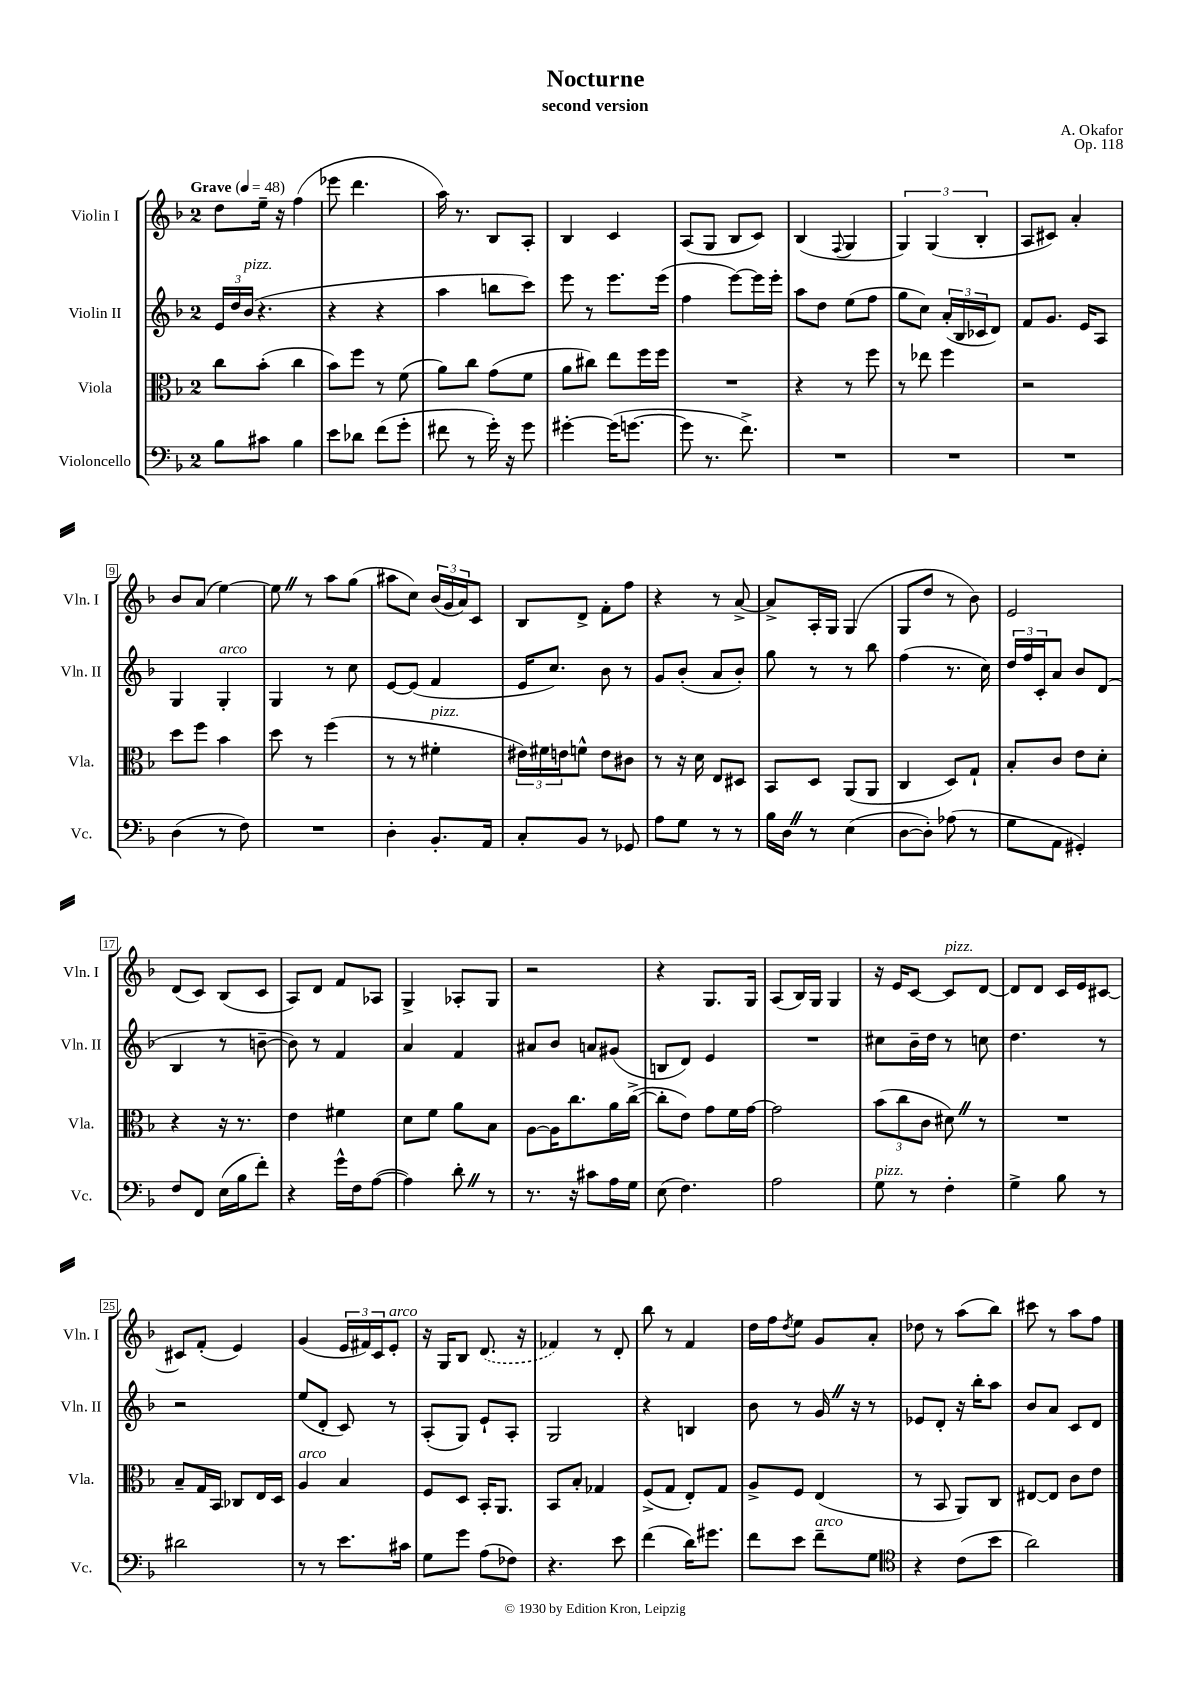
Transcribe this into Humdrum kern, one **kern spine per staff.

**kern	**kern	**kern	**kern
*staff4	*staff3	*staff2	*staff1
*clefF4	*clefC3	*clefG2	*clefG2
*k[b-]	*k[b-]	*k[b-]	*k[b-]
*M2/4	*M2/4	*M2/4	*M2/4
*MM48	*MM48	*MM48	*MM48
8B-	8cc	24e	8dd
.	.	24dd	.
.	.	(24b-	.
8c#	(8b-'	4.r	16ee~
.	.	.	16r
4B-	4cc	.	(4ff
=	=	=	=
8e	8b-)	4r	8eee-
8d-	8ff	.	4.ddd
(8f	8r	4r	.
8g'	(8f	.	.
=	=	=	=
8f#	8a)	4aa	16aa)
.	.	.	8.r
8r	8cc	.	.
16g')	(8g	8bb	8B-
16r	.	.	.
8g	8f	8ccc)	8A'
=	=	=	=
[4g#'	8a	8eee	4B-
.	8cc#)	8r	.
(16g#]	8ee	8.eee	4c
[8.g	.	.	.
.	16ff	.	.
.	16ff	(16eee	.
=	=	=	=
8g]	2r	4ff	(8A
8.r	.	.	8G
.	.	[8eee)	8B-
8.f^)	.	.	.
.	.	16eee]	8c)
.	.	16eee'	.
=	=	=	=
2r	4r	8aa	(4B-
.	.	8dd	.
.	.	.	8qqF
.	8r	(8ee	4G
.	8ff	8ff	.
=	=	=	=
2r	8r	8gg	6G)
.	8ee-	8cc)	.
.	.	.	(6G
.	4ff	(24a'	.
.	.	24B-	.
.	.	24c-	6B-'
.	.	8d)	.
=	=	=	=
2r	2r	8f	8A
.	.	8.g	8c#)
.	.	.	4a'
.	.	16e	.
.	.	8A	.
=	=	=	=
(4D	8dd	4G	8b-
.	8ff	.	(8a
8r	4b-	4G'	[4ee)
8F)	.	.	.
=	=	=	=
2r	8dd	4G	8ee]
.	8r	.	8r
.	(4ff	8r	8aa
.	.	8cc	(8gg
=	=	=	=
4D'	8r	[8e	8aa#
.	8r	(8e]	8cc)
8.BB-'	4f#'	4f	(24b-
.	.	.	24g
.	.	.	24a)
.	.	.	8c
16AA	.	.	.
=	=	=	=
8C'	24e#)	16e	8B-
.	24f#	.	.
.	.	8.cc)	.
.	24e	.	.
8BB-	8f^^	.	8d^
8r	8e	8b-	8f'
8GG-	8c#	8r	8ff
=	=	=	=
8A	8r	8g	4r
8G	16r	(8b-'	.
.	16d	.	.
8r	8E	8a	8r
8r	8D#	8b-')	[8a^
=	=	=	=
16B-	8BB-	8gg	8a^]
16D	.	.	.
8r	8D	8r	16A'
.	.	.	16G
(4E	(8AA	8r	(4G
.	8AA	8bb-	.
=	=	=	=
[8D	4C	(4ff	8G
8D'])	.	.	8dd
(8A-	8D)	8.r	8r
8r	8G`	.	8b-)
.	.	16cc)	.
=	=	=	=
8G	8B-'	24dd	2e
.	.	24ff	.
.	.	24c'	.
8AA	8c	8a	.
4GG#')	8e	8b-	.
.	8d'	(8d	.
=	=	=	=
8F	4r	4B-	(8d
8FF	.	.	8c)
(16E	16r	8r	(8B-
16B-	8.r	.	.
8f')	.	[8b~	8c
=	=	=	=
4r	4e	8b])	8A)
.	.	8r	8d
16g^^	4f#	4f	8f
16F	.	.	.
([8A	.	.	8A-
=	=	=	=
4A])	8d	4a	4G^
.	8f	.	.
8d'	8a	4f	8A-'
8r	8B-	.	8G
=	=	=	=
8.r	[8A	8a#	2r
.	16A]	8b-	.
16r	8.cc	.	.
8c#	.	8a	.
16A	16a	(8g#	.
16G	([16cc^	.	.
=	=	=	=
(8E	8cc']	8B	4r
4.F)	8e)	8d)	.
.	8g	4e	8.G
.	16f	.	.
.	[16g	.	16G
=	=	=	=
2A	2g]	2r	(8A
.	.	.	16B-)
.	.	.	16G
.	.	.	4G
=	=	=	=
8G	(12b-	8cc#	16r
.	.	.	16e
.	12cc	.	.
8r	.	16b-~	[8c
.	12c	.	.
.	.	16dd	.
4F'	8d#)	8r	8c]
.	8r	8cc	[8d
=	=	=	=
4G^	2r	4.dd	8d]
.	.	.	8d
8B-	.	.	16c
.	.	.	16e
8r	.	8r	[8c#
=	=	=	=
2d#	8B-~	2r	8c#]
.	16G	.	(8f'
.	16BB-	.	.
.	8C-	.	4e)
.	16E	.	.
.	16D	.	.
=	=	=	=
8r	4A	(8ee	(4g
8r	.	8d'	.
8.e	4B-	8c)	24e
.	.	.	24f#)
.	.	.	24c
.	.	8r	8e'
16c#	.	.	.
=	=	=	=
8G	8F	(8A'	16r
.	.	.	16G
8g	8D	8G)	8B-
(8A	16BB-'	8e`	(8.d
.	8.AA	.	.
8F-)	.	8A'	.
.	.	.	16r
=	=	=	=
4.r	8BB-	2G	4f-)
.	8B-'	.	.
.	4G-	.	8r
8e	.	.	8d'
=	=	=	=
(4f	(8F^	4r	8bb-
.	8G	.	8r
16d)	8E')	4B	4f
8.g#	.	.	.
.	8G	.	.
=	=	=	=
8f	8A^	8b-	16dd
.	.	.	16ff
.	.	.	8qdd
8e	8F	8r	8ee
8f~	(4E	16g	8g
.	.	16r	.
8G	.	8r	8a'
=	=	=	=
*clefC4	*	*	*
4r	8r	8e-	8dd-
.	8BB-	8d'	8r
(8c	8AA)	16r	(8aa
.	.	16bb-'	.
8b-	8C	8aa	8bb-)
=	=	=	=
2a)	[8E#	8b-	8ccc#
.	8E#]	8a	8r
.	8c	8c	8aa
.	8e	8d	8ff
==	==	==	==
*-	*-	*-	*-
